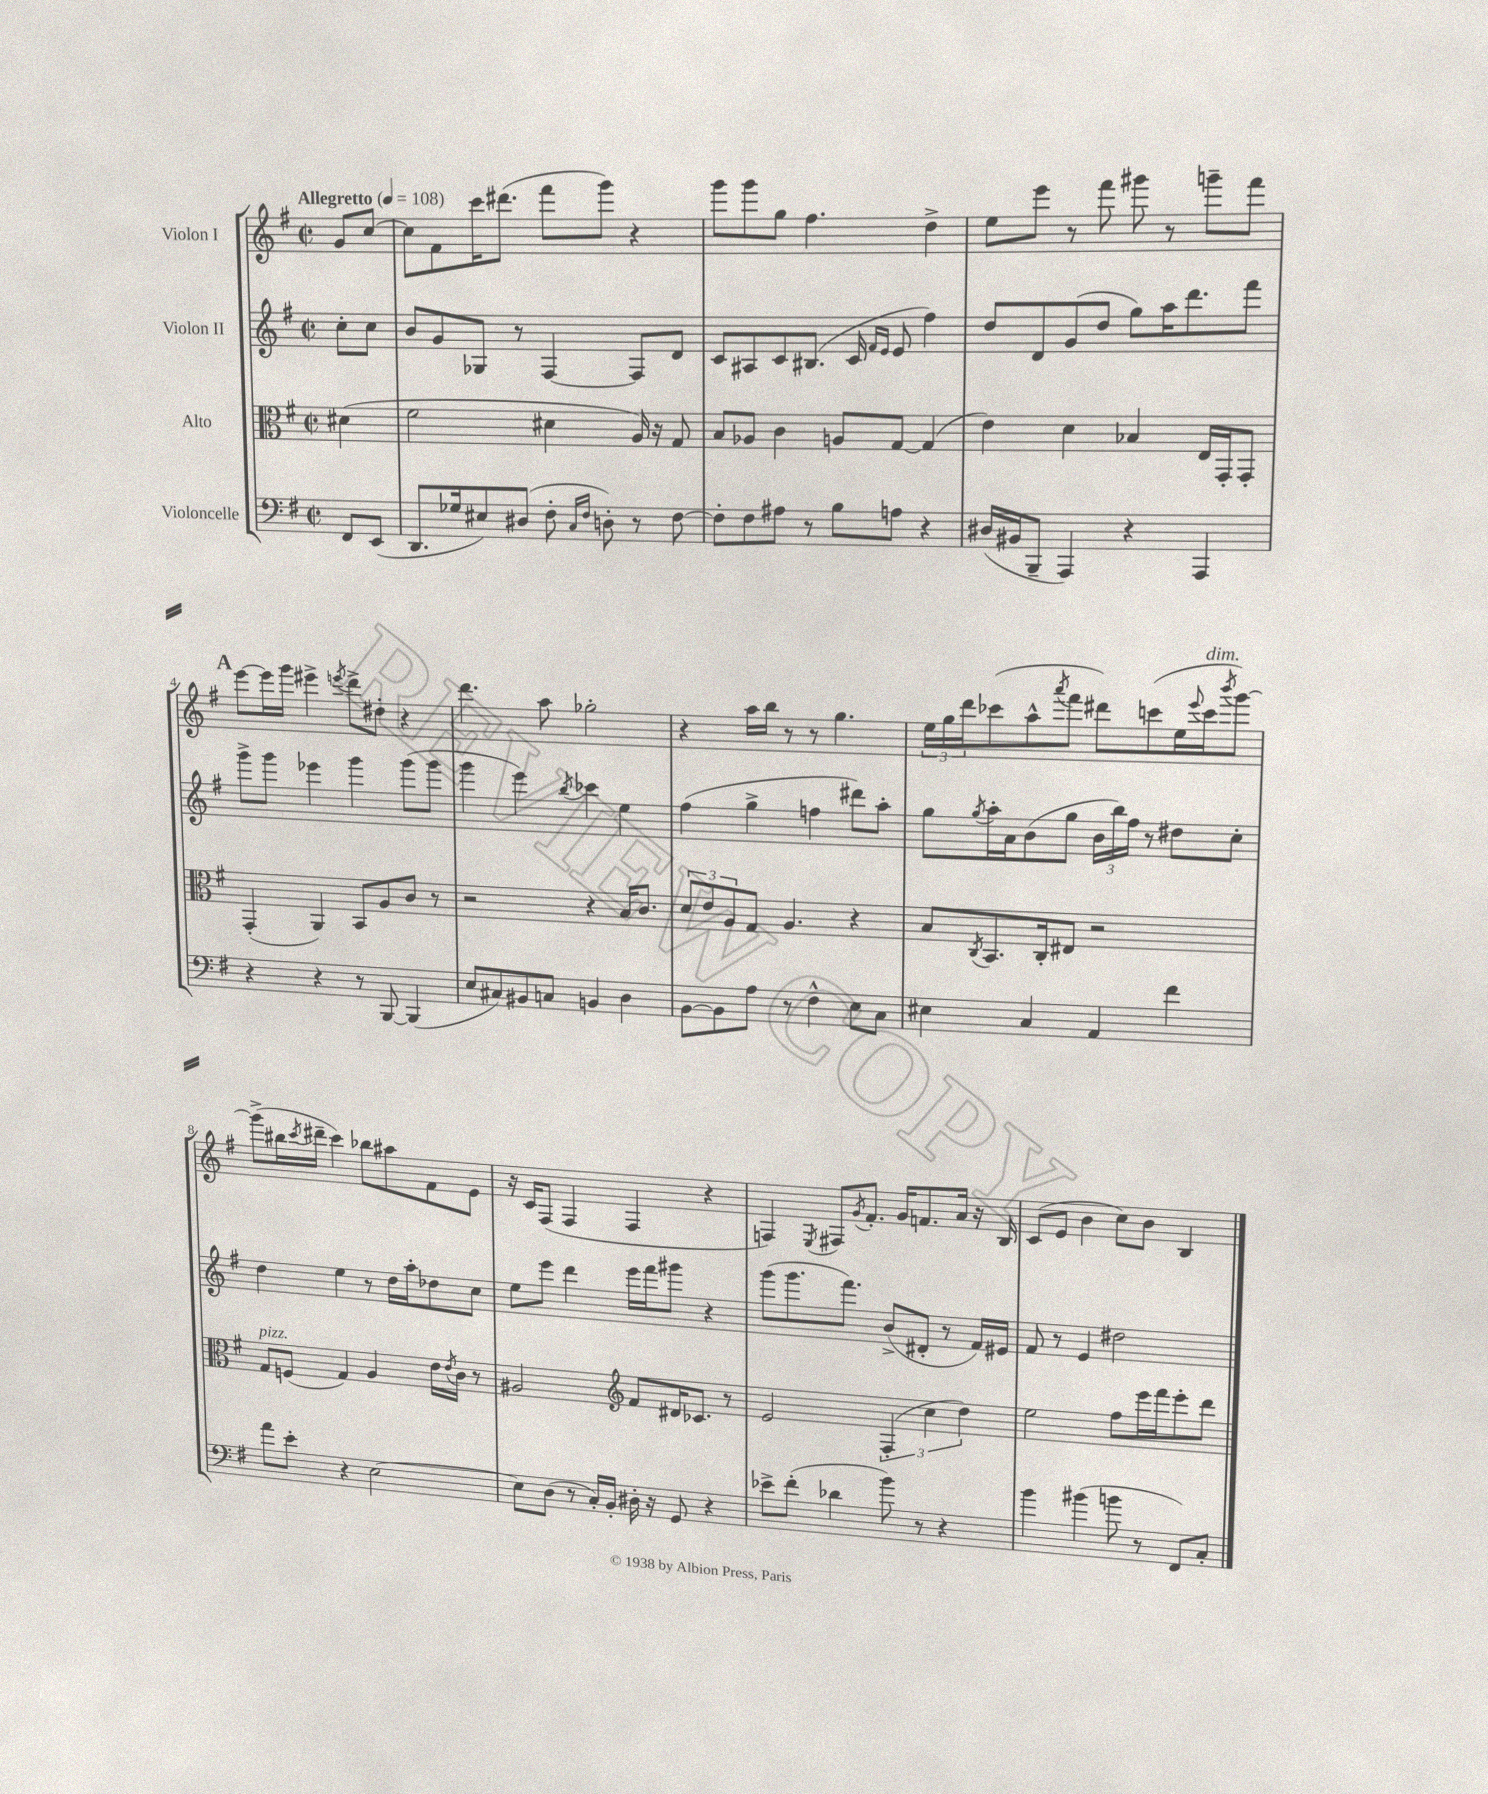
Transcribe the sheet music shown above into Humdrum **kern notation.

**kern	**kern	**kern	**kern
*part4	*part3	*part2	*part1
*staff4	*staff3	*staff2	*staff1
*I"Violoncelle	*I"Alto	*I"Violon II	*I"Violon I
*clefF4	*clefC3	*clefG2	*clefG2
*k[f#]	*k[f#]	*k[f#]	*k[f#]
*M2/2	*M2/2	*M2/2	*M2/2
*met(c|)	*met(c|)	*met(c|)	*met(c|)
*MM108	*MM108	*MM108	*MM108
=	=	=	=
!	!	!	!LO:TX:a:B:t=Allegretto
8FF#/L	(4d#X\	8cc'\L	8g/L
(8EE/J	.	8cc\J	[8cc/J
=1	=1	=1	=1
8.DD/L	2f#\	8b/L	8cc\L]
.	.	8g/	8f#\
16G-X/k	.	.	.
8E#X/)	.	8G-X/J	16ccc\K
.	.	.	(8.ddd#X\J
(8D#X/J	.	8r	.
8F#'\	4d#X\	[4F#/	8fff#\L
16qqC/LL	.	.	.
16qqF#/JJ	.	.	.
8Dn'\)	.	.	8ggg\J)
8r	16A/)	8F#/L]	4r
.	16r	.	.
[8F#\	8G/	8d/J	.
=2	=2	=2	=2
8F#'\L]	8B/L	8c/L	8ggg\L
8F#\	8A-X/J	8A#X/	8ggg\
8A#X\J	4c\	8c/	8gg\J
8r	.	(8.B#X/J	4.ff#\
8B\L	8An/L	.	.
.	.	16c/	.
.	.	16qqf#/LL	.
.	.	16qqe/JJ	.
8An\J	[8G/J	8e/	.
4r	(4G/]	4ff#\)	4dd^\
=3	=3	=3	=3
(16D#X/LL	4e\)	8dd/L	8ee\L
16BB#X/J	.	.	.
8BBB~/J	.	8d/	8eee\J
4AAA/)	4d\	(8g/	8r
.	.	8dd/J	8fff#\
4r	4B-X/	8gg\L)	8ggg#X\
.	.	16aa\K	8r
.	.	8.ddd\	.
4AAA/	16E/LL	.	8gggn~\L
.	16GG'/J	.	.
.	8GG'/J	8fff#\J	8fff#\J
!!LO:LB:g=z
!!LO:REH:place=s1:t=A
=4	=4	=4	=4
4r	(4GG'/	8ggg^\L	[8eee\L
.	.	8ggg\J	16eee\L]
.	.	.	16ggg\JJ
4r	4AA/)	4eee-X\	4eee#X^\
.	.	.	8qeeen/
8r	8BB/L	4ggg\	8ddd^\L
[8BBB/	8A/	.	8dd#X'\J
(4BBB/]	8c/J	(8ggg\L	4r
.	8r	8ggg\J	.
=5	=5	=5	=5
8E/L	2r	4ggg\	4.ddd\
8C#X/)	.	.	.
8BB#X/	.	4eee\)	.
8Cn/J	.	.	8aa\
.	.	8qbb/	.
4BBn/	4r	4ccc-X\	2gg-X'\
4D\	16B/KL	4ee\	.
.	8.c/J	.	.
=6	=6	=6	=6
[8BB\L	12d/L	(4ff#\	4r
.	12e/	.	.
8BB\]	.	.	.
.	12A/	.	.
8A\J	8G/J	4gg^\	16aa\LL
.	.	.	16bb\JJ
8r	4.A/	.	8r
4F#^^\	.	4ffn\	8r
.	.	.	4.gg\
8E\L	4r	8ddd#X\L)	.
8C\J	.	8aa'\J	.
=7	=7	=7	=7
4E#X\	8B/L	8gg\L	24ee\LL
.	.	.	24gg\
.	.	.	24ddd\J
.	8qC/	8qgg/	.
.	8.BB/	16aa'\L	(8ccc-X\
.	.	16a\J	.
4C/	.	(8b\	8aa^^\
.	16C'/k	.	.
.	.	.	8qaaa/
.	8E#X/J	8gg\J	8fff#\J
4AA/	2r	24b\LL	8ddd#X\L)
.	.	24bb\)	.
.	.	24ff#\JJ	.
.	.	8r	(8cccn\
4f#\	.	8dd#X\L	16ee\L
.	.	.	8qqeee/
!	!	!	!LO:TX:a:i:t=dim.
.	.	.	16ccc\J
.	.	.	8qbbb/
.	.	8cc'\J	[8ggg\J)
!!LO:LB:g=z
=8	=8	=8	=8
!	!LO:TX:a:i:t=pizz.	!	!
8a\L	8G/L	4dd\	(8ggg^\L]
8e'\J	(8Fn/J	.	16bb#X\L
.	.	.	8qccc/
.	.	.	16ddd#X~\JJ
4r	4G/)	4ee\	4ccc\)
[2E\	4A/	8r	8bb-X\L
.	.	16dd\LL	8aa#X\
.	.	16aa'\J	.
.	16e\LL	8dd-X\	8f#\
.	8qe/	.	.
.	16c\JJ	.	.
.	8r	8cc\J	8e\J
=9	=9	=9	=9
8E\L]	2A#X/	8ee\L	16r
.	.	.	16c/KL
(8D\J	.	8eee\J	(8F#/J
8r	.	4ddd\	4F#/
16C'/LL)	.	.	.
16BB'/JJ	.	.	.
*	*clefG2	*	*
16D#X'\	8f#/L	16eee\LL	4F#/
16r	.	16fff#\J	.
8GG/	16d#X/K	8ggg#X\J	.
.	8.c-X/J	.	.
4r	.	4r	4r
.	8r	.	.
=10	=10	=10	=10
8e-X^\L	2e/	(8ggg\L	4Fn/)
(8f#'\J	.	8.ggg\	.
.	.	.	8qE/
4d-X\	.	.	8F#X/L
.	.	8.fff#\J)	.
.	.	.	8qg/
.	.	.	8.f#'/J
8b\)	(6F#'/	(8b^/L	.
.	.	.	16g/KL
8r	.	8d#X'/J	8.fn/
.	6cc\	.	.
4r	.	8r	.
.	.	.	16a/Jk
.	6dd\)	.	.
.	.	16f#/LL)	16r
.	.	16e#X/JJ	16B/
=11	=11	=11	=11
4b\	2ee\	8f#/	(8c/L
.	.	8r	8e/J
(4b#X\	.	4e/	4b\
8bn\	8ff#\L	2dd#X\	8cc\L)
8r	16eee\L	.	8b\J
.	16fff#\J	.	.
8FF#/L)	8eee'\	.	4B/
8C'/J	8ddd\J	.	.
==	==	==	==
*-	*-	*-	*-
